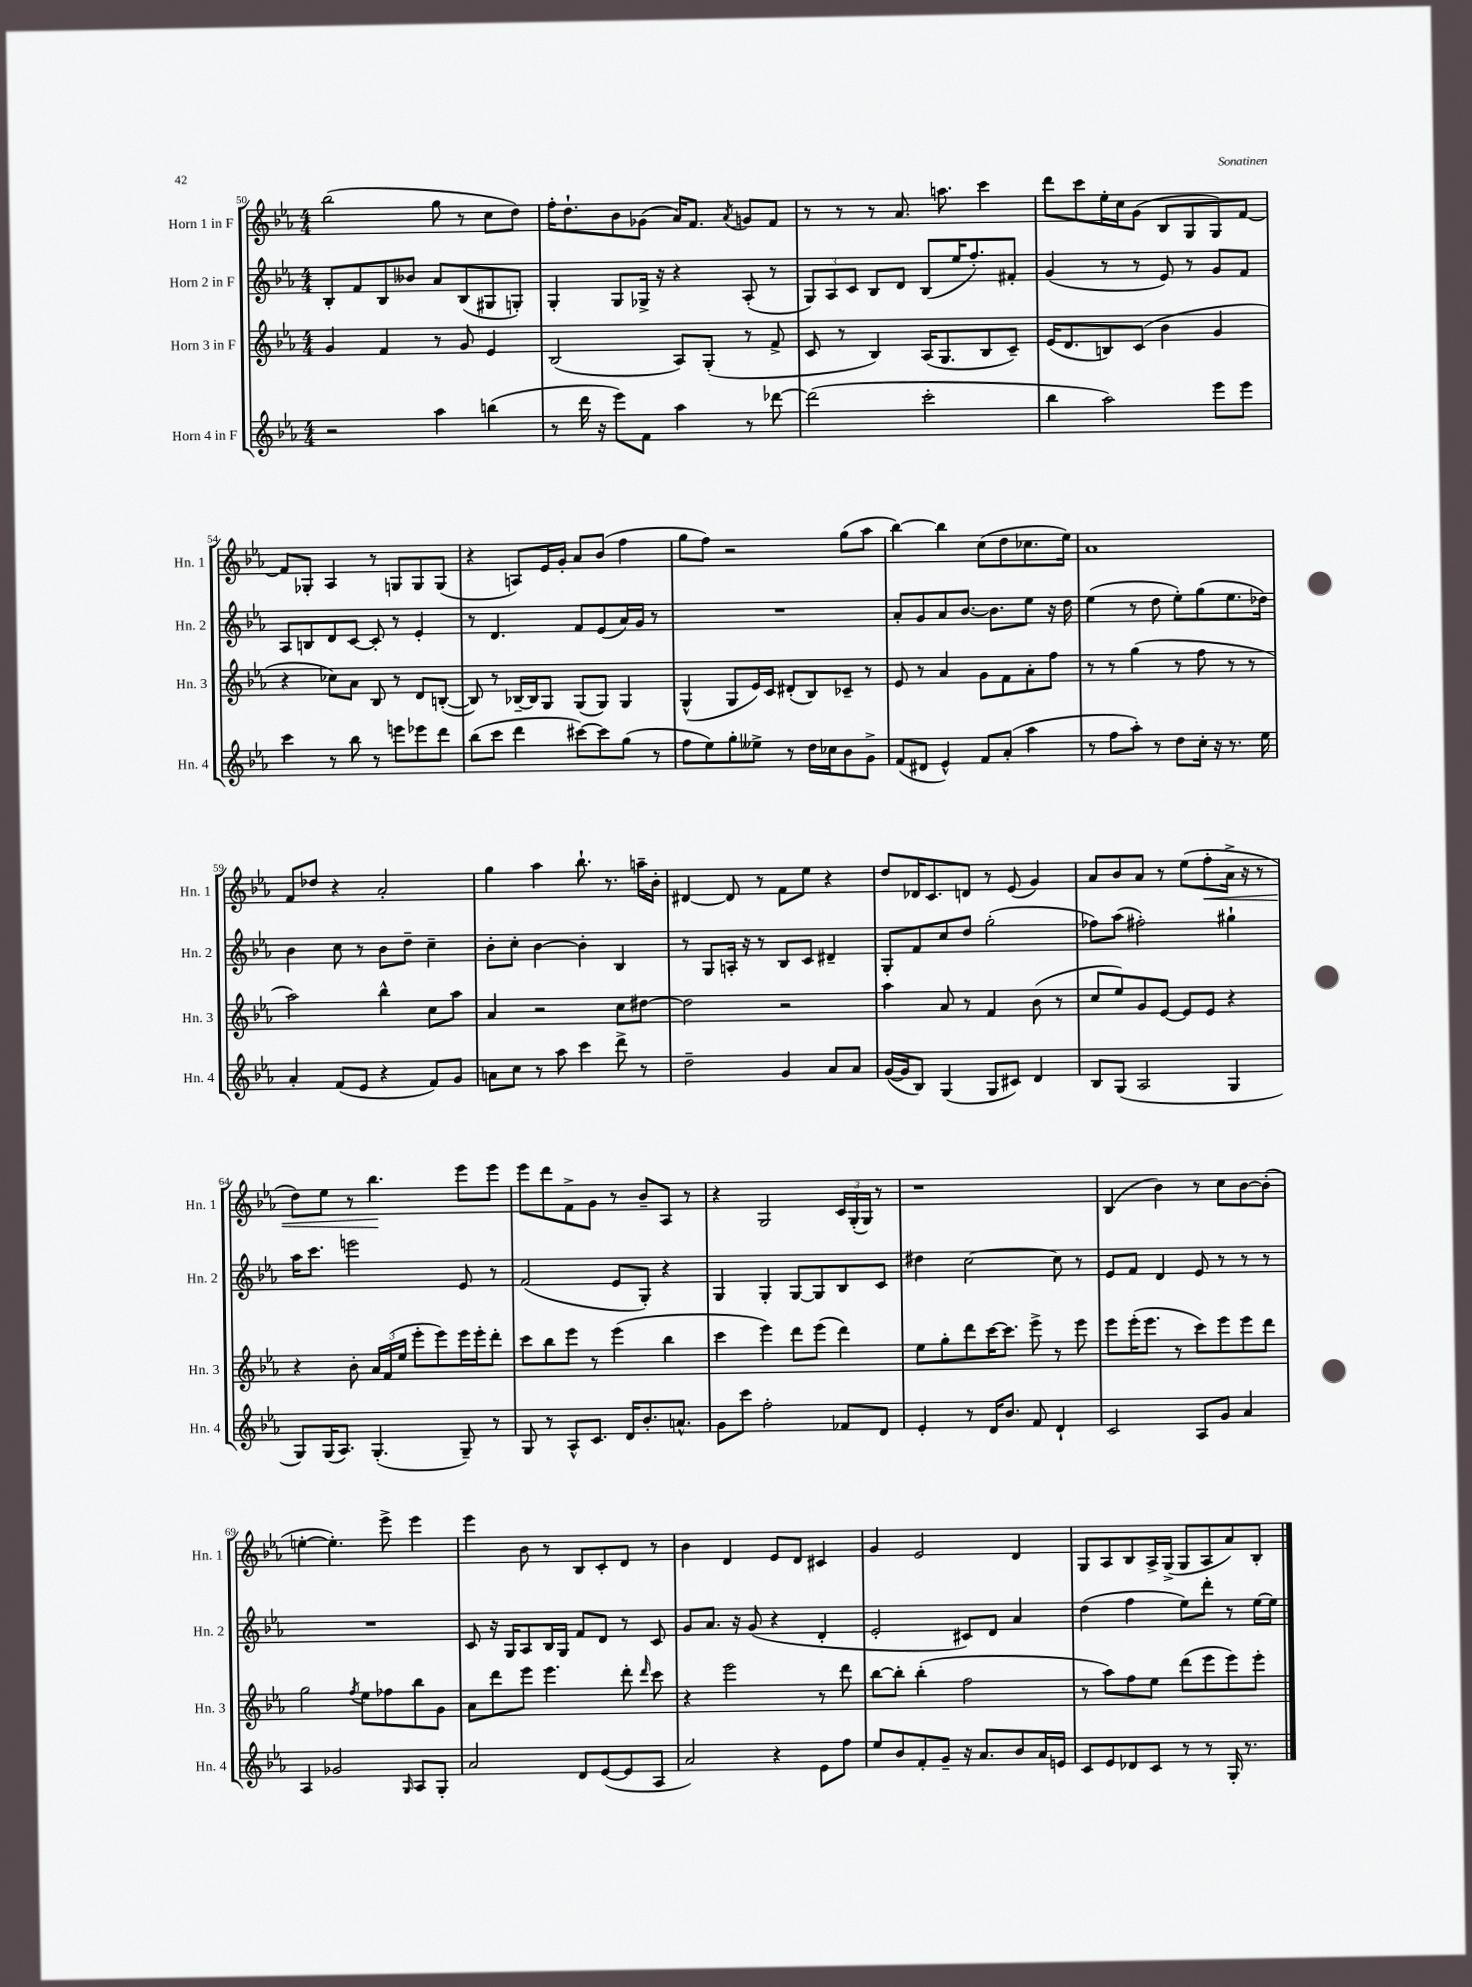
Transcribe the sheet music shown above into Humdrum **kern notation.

**kern	**kern	**kern	**kern	**dynam
*part4	*part3	*part2	*part1	*part1
*staff4	*staff3	*staff2	*staff1	*staff1
*I"Horn 4 in F	*I"Horn 3 in F	*I"Horn 2 in F	*I"Horn 1 in F	*
*I'Hn. 4	*I'Hn. 3	*I'Hn. 2	*I'Hn. 1	*
*clefG2	*clefG2	*clefG2	*clefG2	*
*k[b-e-a-]	*k[b-e-a-]	*k[b-e-a-]	*k[b-e-a-]	*
*M4/4	*M4/4	*M4/4	*M4/4	*
=50	=50	=50	=50	=50
2r	4g/	8B-'/L	(2bb-\	.
.	.	8f/	.	.
.	4f/	8B-/	.	.
.	.	8b--X/J	.	.
4aa-\	8r	8a-/L	8gg\	.
.	8g/	(8B-/	8r	.
(4bbn\	4e-/	8G#X/	8cc\L	.
.	.	8Gn'/J)	8dd\J)	.
=51	=51	=51	=51	=51
8r	(2B-/	4G'/	16ff'\KL	.
.	.	.	8.dd`\	.
16ddd\	.	.	.	.
16r	.	.	.	.
8eee-\L)	.	8G/L	8b-\	.
8f\J	.	16G-X^/Jk	(8g-X\J	.
.	.	16r	.	.
4aa-\	8A-/L)	4r	16a-/KL)	.
.	.	.	8.f/J	.
.	(8G'/J	.	.	.
.	.	.	8qa-/	.
8r	8r	(8A-'/	8gn/L	.
[8ddd-X\	8f^/	8r	8f/J	.
=52	=52	=52	=52	=52
(2ddd-\]	8c/	12G/L)	8r	.
.	.	12A-/	.	.
.	8r	.	8r	.
.	.	12c/J	.	.
.	4B-/)	8B-/L	8r	.
.	.	8d/J	8.a-/	.
2ccc'\	(16A-/KL	(8B-/L	.	.
.	8.G/	.	8.aan\	.
.	.	16ee-/K	.	.
.	.	8.ff'/)	.	.
.	8B-/	.	4ccc\	.
.	8c~/J)	8f#X'/J	.	.
=53	=53	=53	=53	=53
4bb-\	(16e-/KL	(4g/	8ddd\L	.
.	8.d/	.	.	.
.	.	.	8ccc\	.
2aa-\)	8Bn/)	8r	16ee-'\L	.
.	.	.	16cc\J	.
.	(8c/J	8r	(8g\J	.
.	4b-\	8e-/)	8B-/L	.
.	.	8r	8G/	.
8eee-\L	4g/	8g/L	8G/)	.
8eee-\J	.	8f/J	[8f/J	.
!!LO:LB:g=z
=54	=54	=54	=54	=54
4ccc\	4r	8A-/L	8f/L]	.
.	.	8Bn/	8G-X'/J	.
8r	8cc-X\L)	8d/	4A-/	.
8bb-\	8a-\J	[8c/J	.	.
8r	8B-/	8c'/]	8r	.
8eeen\L	8r	8r	8Gn/L	.
8eee-X\	8d/L	4e-'/	8G/	.
8ddd\J	([8Bn'/J	.	(8G/J	.
=55	=55	=55	=55	=55
(8bb-\L	8B/])	8r	4r	.
8ccc\J	8r	4.d/	.	.
4ddd\	[16B-X~/LL	.	8An/L)	.
.	16B-/J]	.	.	.
.	8G/J	.	16e-/L	.
.	.	.	16g'/JJ	.
[8ccc#X\L)	(8G/L	8f/L	8a-/L	.
8ccc#\]	8G/J)	(8e-/	(8b-/J	.
(8gg\J	4G/	16a-/L)	4ff\	.
.	.	16g/JJ	.	.
8r	.	8r	.	.
=56	=56	=56	=56	=56
8ff\L	(4G^^/	1r	8gg\L	.
8ee-\)	.	.	8ff\J)	.
8gg'\	8G/L	.	2r	.
8ee--X^\J	16e-/L)	.	.	.
.	16c/JJ	.	.	.
8r	(8d#X'/L	.	.	.
16dd\LL	8B-/)	.	.	.
16cc-X\J	.	.	.	.
8b-\	8c-X~/J	.	(8gg\L	.
8g^\J	8r	.	8aa-\J	.
=57	=57	=57	=57	=57
(8f/L	8e-/	8a-'/L	[4bb-\)	.
8d#X/J	8r	8g/	.	.
4e-^^/)	4a-/	8a-/	4bb-\]	.
.	.	[8.b-/J	.	.
8f/L	8g\L	.	(8cc\L	.
.	.	8.b-\L]	.	.
(8a-'/J	8f\	.	8dd\	.
4aa-\	8a-'\	8ee-\J	8.cc-X\	.
.	8ff\J	16r	.	.
.	.	16dd\	16ee-\Jk)	.
=58	=58	=58	=58	=58
8r	8r	(4ee-\	1a-	.
8ff\L	8r	.	.	.
8aa-'\J)	(4gg\	8r	.	.
8r	.	8dd\	.	.
8dd\L	8r	8ee-'\L)	.	.
16cc'\Jk	8ff\	(8gg\	.	.
16r	.	.	.	.
8.r	8r	8.ee-\	.	.
.	8r	.	.	.
16ee-\	.	16dd-X\Jk)	.	.
!!LO:LB:g=z
=59	=59	=59	=59	=59
4a-'/	2aa-\)	4b-\	8f/L	.
.	.	.	8dd-X/J	.
(8f/L	.	8cc\	4r	.
8e-/J	.	8r	.	.
4r	4bb-^^\	8b-\L	2a-'/	.
.	.	8dd~\J	.	.
8f/L)	8cc\L	4cc~\	.	.
8g/J	8aa-\J	.	.	.
=60	=60	=60	=60	=60
8an\L	4a-/	8b-'\L	4gg\	.
8cc\J	.	8cc'\J	.	.
8r	2r	[4b-\	4aa-\	.
8aa-\	.	.	.	.
4ccc\	.	4b-'\]	8.bb-`\	.
.	.	.	8.r	.
8ddd^\	8cc\L	4B-/	.	.
8r	[8dd#X\J	.	16aan~\LL	.
.	.	.	16b-'\JJ	.
=61	=61	=61	=61	=61
2dd~\	2dd#\]	8r	[4d#X/	.
.	.	8G/L	.	.
.	.	16An'/Jk	8d#/]	.
.	.	16r	.	.
.	.	8r	8r	.
4g/	2r	8B-/L	8f\L	.
.	.	8c/J	8ee-\J	.
8a-/L	.	4d#X~/	4r	.
8a-/J	.	.	.	.
=62	=62	=62	=62	=62
([16g/LL	4aa-\	8G'/L	8dd/L	.
16g/J]	.	.	.	.
8B-/J)	.	8f/	16d-X/K	.
.	.	.	8.c/	.
(4G/	8a-/	8cc/	.	.
.	8r	8dd/J	8dn/J	.
8G/L	4f/	(2gg'\	8r	.
8c#X/J)	.	.	(8e-/	.
4d/	(8b-\	.	4g/)	.
.	8r	.	.	.
=63	=63	=63	=63	=63
8B-/L	8cc/L	8ff-X\L)	8a-/L	.
(8G/J	8ee-/)	(8aa-\J	8b-/	.
2A-/	8g/	2ff#X'\)	8a-/J	.
.	[8e-/J	.	8r	.
.	8e-/L]	.	(8ee-\L	.
!	!	!	!	!LO:HP:b
.	8e-/J	.	8ff'\	<
4G/	4r	4gg#X`\	16a-^\Jk	.
.	.	.	16r	.
.	.	.	8r	.
!!LO:LB:g=z
=64	=64	=64	=64	=64
8G/L)	4r	16aa-\KL	8dd\L)	.
.	.	8.ccc\J	.	.
(16G/K	.	.	8ee-\J	.
8.A-/J)	.	.	.	.
.	8b-'\	2eeen\	8r	.
(4.G'/	24a-/LL	.	4.bb-\	.
.	(24f/	.	.	.
.	24ee-/JJ	.	.	.
.	8eee-'\L	.	.	.
.	8eee-\)	.	.	.
8G~/)	16eee-\L	8e-/	8eee-\L	[
.	16eee-'\J	.	.	.
8r	8ddd'\J	8r	8eee-\J	.
=65	=65	=65	=65	=65
8G/	8ccc\L	(2f/	8eee-\L	.
8r	8bb-\	.	8ddd\	.
8A-^^/L	8eee-\J	.	8f^\	.
8.c/J	8r	.	8g\J	.
.	(4eee-\	8e-/L	8r	.
16d/KL	.	.	.	.
8.b-'/	.	8G'/J)	8b-~/L	.
.	4bb-\	4r	8A-/J	.
8.an^^/J	.	.	.	.
.	.	.	8r	.
=66	=66	=66	=66	=66
8g\L	4ccc\	4G/	4r	.
8ccc\J	.	.	.	.
2ff'\	4eee-\)	4G'/	2G/	.
.	8ddd\L	[8G/L	.	.
.	(8eee-\J	8G/]	.	.
8f-X/L	4ddd\)	8B-/	24c/LL	.
.	.	.	(24G'/	.
.	.	.	24G/JJ)	.
8d/J	.	8c/J	8r	.
=67	=67	=67	=67	=67
4e-'/	8ee-\L	4dd#X\	1r	.
.	8gg'\	.	.	.
8r	8ddd\	[2cc\	.	.
16d/KL	[16ccc\K	.	.	.
8.b-/J	8.ccc\J]	.	.	.
8f/	8eee-^\	.	.	.
4d`/	8r	8cc\]	.	.
.	8eee-\	8r	.	.
=68	=68	=68	=68	=68
2c/	8eee-\L	8e-/L	(4B-/	.
.	(16eee-'\K	8f/J	.	.
.	8.eee-\J	.	.	.
.	.	4d/	4b-\)	.
.	8r	.	.	.
8A-/L	8ccc\L)	8e-/	8r	.
8g/J	8eee-\	8r	8cc\L	.
4a-/	8eee-\	8r	[8b-\	.
.	8ddd\J	8r	(8b-'\J]	.
!!LO:LB:g=z
=69	=69	=69	=69	=69
4A-/	2gg\	1r	[4een'\	.
2g-X/	.	.	4.ee'\])	.
.	8qff/	.	.	.
.	8ee-\L	.	.	.
.	8ff-X\	.	8eee-^\	.
16qqG/	.	.	.	.
8A-/L	8bb-\	.	4eee-\	.
8G'/J	8g\J	.	.	.
=70	=70	=70	=70	=70
2a-/	8a-\L	8c/	4eee-\	.
.	8ddd\	16r	.	.
.	.	16G/KL	.	.
.	8eee-\J	8A-/	8b-\	.
.	4.eee-\	16B-/L	8r	.
.	.	16G/JJ	.	.
8d/L	.	8f/L	8B-/L	.
([8e-/	.	8d/J	8c'/	.
8e-/]	8ddd'\	8r	8d/J	.
.	16qqddd/	.	.	.
8A-/J	8ccc\	8c/	8r	.
=71	=71	=71	=71	=71
2a-/)	4r	8g/L	4b-\	.
.	.	8.a-/J	.	.
.	2eee-\	.	4d/	.
.	.	16r	.	.
.	.	(8g/	.	.
4r	.	4r	8e-/L	.
.	.	.	8d/J	.
8e-\L	8r	4d'/	4c#X/	.
8ff\J	8ddd\	.	.	.
=72	=72	=72	=72	=72
8ee-/L	[8bb-\L	2e-'/	4g/	.
8b-/	8bb-'\J]	.	.	.
8f'/	(4bb-'\	.	2e-/	.
8g~/J	.	.	.	.
16r	2ff\	8c#X/L)	.	.
8.a-/L	.	.	.	.
.	.	8d/J	.	.
8b-/	.	4a-/	4d/	.
16a-/L	.	.	.	.
16en/JJ	.	.	.	.
=73	=73	=73	=73	=73
8c/L	8r	(4dd\	8G/L	.
8e-/	8aa-\L)	.	8A-/	.
8d-X/	8ff\	4ff\	8B-/	.
8c/J	8ee-\J	.	16A-^/L	.
.	.	.	(16G^/JJ	.
8r	(8ddd\L	8ee-\L)	8G/L	.
8r	8eee-\	8ddd'\J	8A-/	.
16G'/	8eee-\)	8r	8a-/)	.
8.r	.	.	.	.
.	8eee-'\J	[16ee-\LL	8B-'/J	.
.	.	16ee-\JJ]	.	.
==	==	==	==	==
*-	*-	*-	*-	*-
